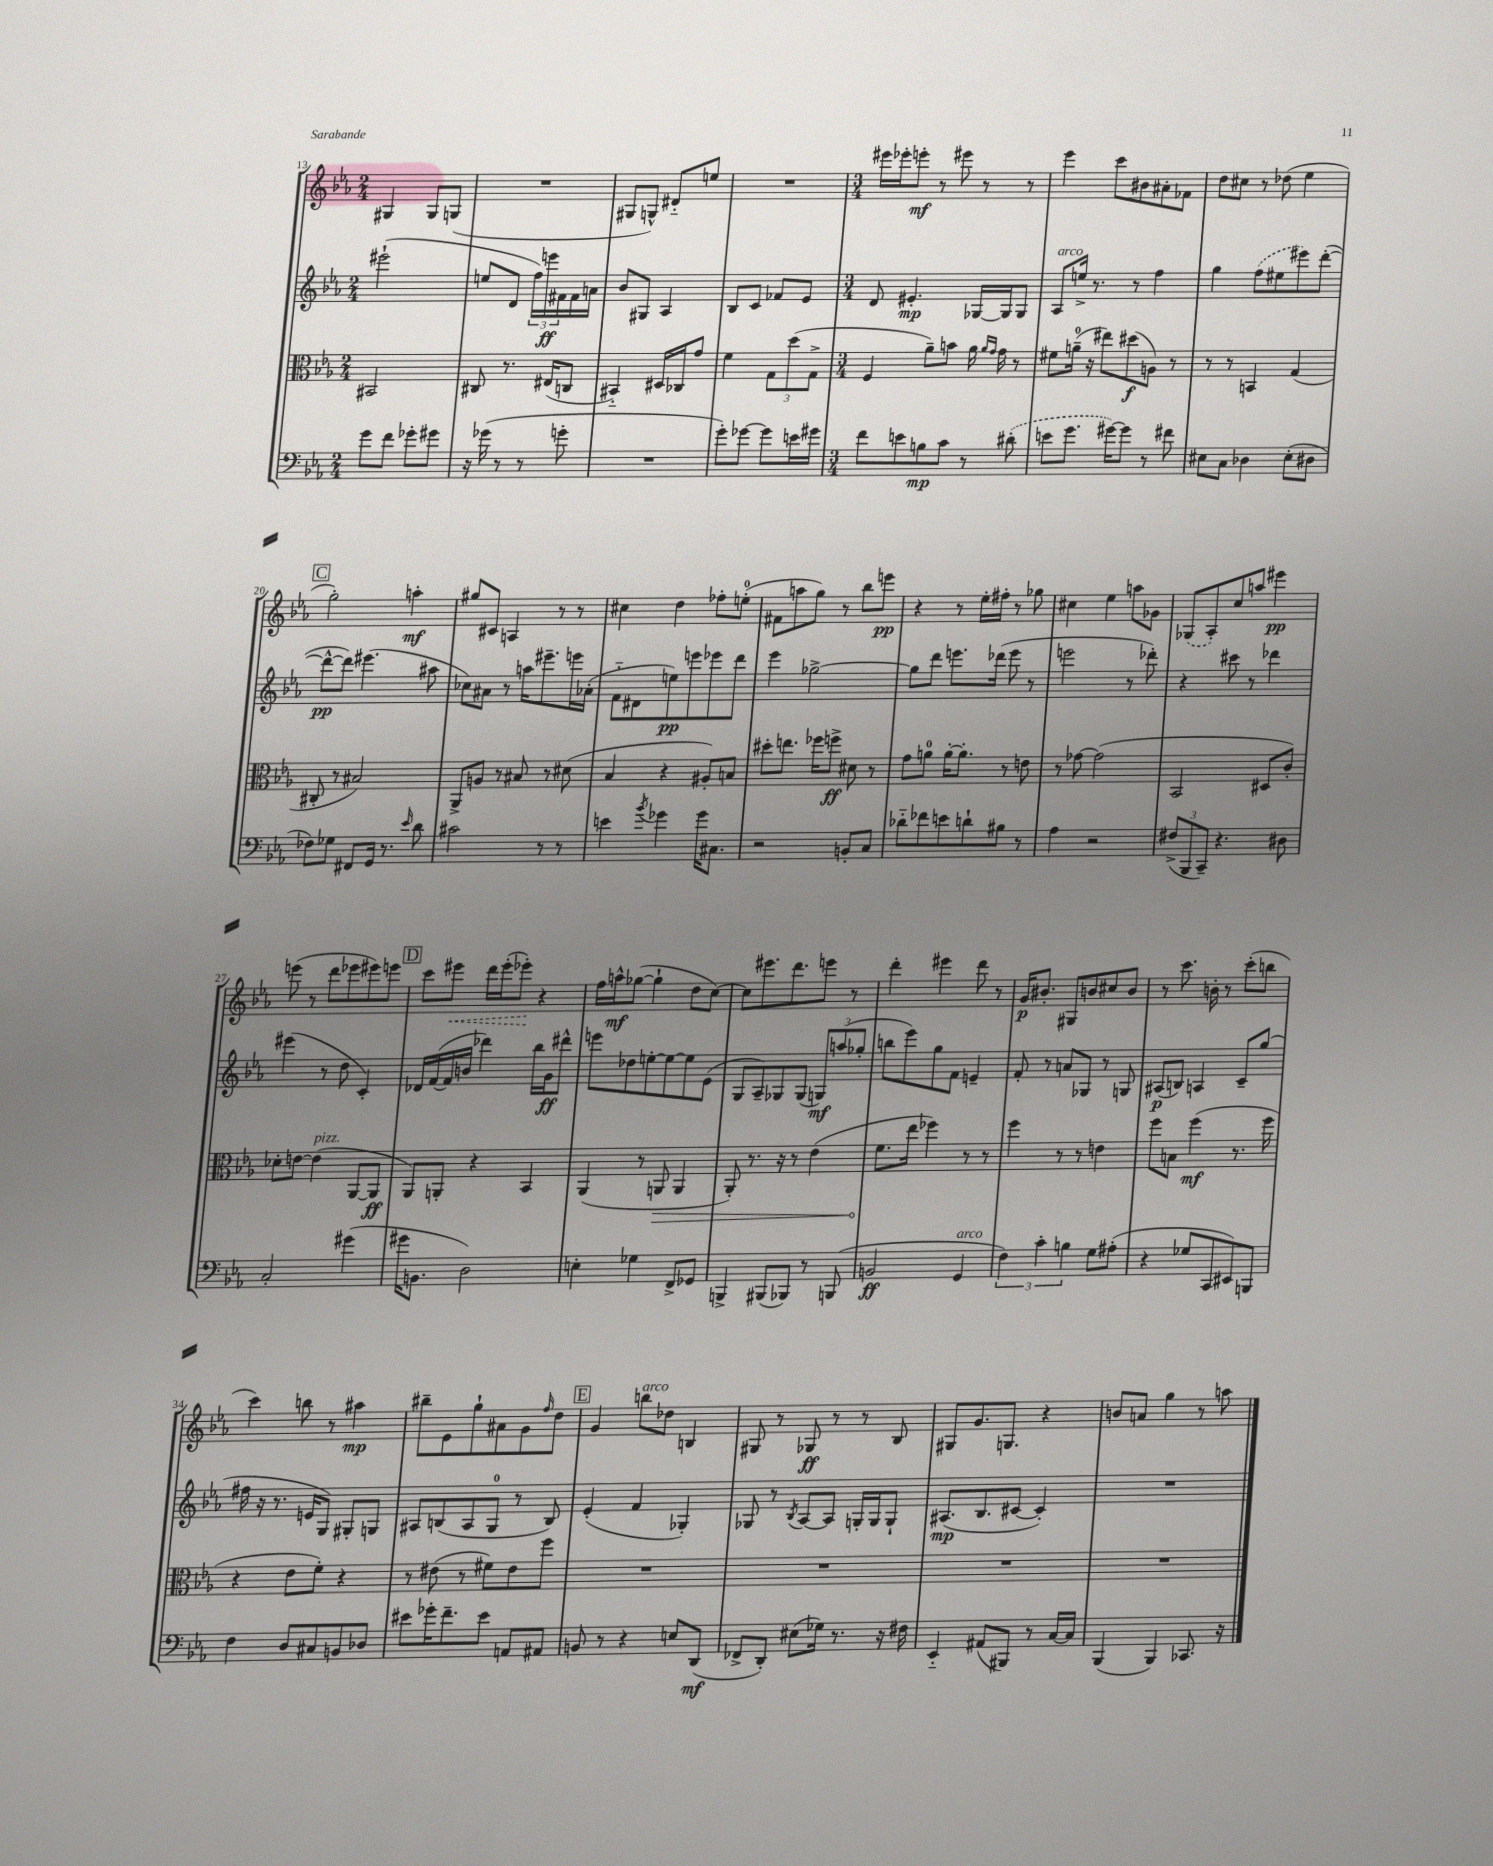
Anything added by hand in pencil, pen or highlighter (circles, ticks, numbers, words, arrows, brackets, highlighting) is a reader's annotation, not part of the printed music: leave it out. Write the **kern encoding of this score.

**kern	**kern	**kern	**kern
*staff4	*staff3	*staff2	*staff1
*clefF4	*clefC3	*clefG2	*clefG2
*k[b-e-a-]	*k[b-e-a-]	*k[b-e-a-]	*k[b-e-a-]
*M2/4	*M2/4	*M2/4	*M2/4
8g	2BB#	(2eee#`	4G#
8f	.	.	.
8g-'	.	.	8G#
8g#	.	.	(8G
=	=	=	=
16r	8C#	8ee	2r
(16g-	.	.	.
8r	8.r	8d	.
8r	.	24ff)	.
.	.	24eee	.
.	(16E#	.	.
.	.	24f#	.
8g'	8C	16f#	.
.	.	16a	.
=	=	=	=
2r	4BB#'~)	8b-	8G#
.	.	8G#	8G^^)
.	16D#	4A-	8d#'~
.	16C-	.	.
.	8g	.	8ee
=	=	=	=
8g')	4f	8B-	2r
[8g-	.	8c	.
8g-]	12G	8f-	.
.	(12dd	.	.
16e	.	8e-	.
.	12G^	.	.
16g#	.	.	.
=	=	=	=
*M3/4	*M3/4	*M3/4	*M3/4
8f	4F	8d	16eee#
.	.	.	16eee-'
8e	.	4.e#'	8eee'
8B	8a-~)	.	8r
8c	8b	.	8eee#
8r	16a-	[16G-	8r
.	16qqa-	.	.
.	16qqg	.	.
.	16g	16G-]	.
(8d#'	8r	8G-	8r
=	=	=	=
8e	8f#	8A-	4eee-
8.g	(16a~	16ee^	.
.	16r	8.r	.
.	8ee#)	.	8ccc
[16g#)	.	.	.
8g#]	(8dd#	8r	8b#
8r	8A)	4ff	8a#'
8f#	8r	.	8f-
=	=	=	=
8E#	8r	4gg	8dd
8C	8r	.	8cc#
4D-	4BB	(8ff	8r
.	.	8ee#	(8dd-
(8E#'	(4G	8eee#)	4ee-
8D#	.	([8ddd'	.
=	=	=	=
8F-)	8C#'	8ddd^^_	2gg')
8G-	8r	8ddd])	.
8FF#	2B#)	(4.eee#	.
16GG	.	.	.
8.r	.	.	.
.	.	.	4aa'
16qqe-	.	.	.
8d	.	8aa#	.
=	=	=	=
2c#	8AA-^	8cc-)	8gg#
.	8A	8a#	8c#
.	8r	8r	4A
.	8B#	16aa	.
.	.	8.eee#~	.
8r	8r	.	8r
8r	(8d#	16eee	8r
.	.	(16a-'	.
=	=	=	=
4e	4B-	8f'~	4cc#
.	.	8d#	.
8qb-	.	.	.
4g-	4r	8ee)	4dd
.	.	8eee	.
16g-	8A#')	8eee-	8ff-'
8.C#	.	.	.
.	8B	8ddd	(8ee'
=	=	=	=
2r	8dd#'	4eee-	8f#
.	8.ee	.	8aa
.	.	[2gg-^	8gg)
.	16ff-	.	.
.	8ff^	.	8r
8BB'	8d#	.	8bb-
8C	8r	.	8eee
=	=	=	=
8d-'~	8g	8gg-]	4r
8f-	8a	8ddd	.
8e	[16a'	8.eee	8r
.	8.a']	.	.
8d`	.	.	16ee-'
.	.	(16ddd-	16ff#'
8B#	8r	8eee	8r
8r	8e	8r	8gg-
=	=	=	=
4A-	8r	2eee	4cc#
.	[8g-	.	.
2r	(2g-]	.	4ee-
.	.	8r	8aa
.	.	8ddd-')	8g-
=	=	=	=
(12F#^	2BB-	4r	(8G-
12BBB-	.	.	.
.	.	.	8A-')
12CC~)	.	.	.
4.r	.	8ccc#	8cc
.	.	8r	8aa
.	8D#	4ddd-	4eee#
8D#	8c')	.	.
=	=	=	=
2C'	8d-'	(4eee#	(8eee
.	[8e	.	8r
.	(4e]	8r	8ddd
.	.	8dd	8eee-
(4g#	[8AA-	4c')	8eee#)
.	8AA-]	.	8eee
=	=	=	=
16g#	8AA-)	16d-	8ccc
8.BB	.	([16f	.
.	8AA'	16f]	8eee#
.	.	16b	.
2D)	4r	4ddd-)	16ddd
.	.	.	(16eee#'
.	.	.	8eee-')
.	4BB-	16bb-	4r
.	.	16g	.
.	.	8ddd#^^	.
=	=	=	=
4E'	(4AA-	8eee	16ff
.	.	.	16aa^^
.	.	8dd-	([8gg-
4G-	8r	[8ee'	4gg-`]
.	8AA	8ee_	.
8FF^	4AA	8ee]	8dd
8GG-	.	(8e-	[8cc)
=	=	=	=
4BBB^	8AA-')	8G	8cc]
.	8.r	8A-~)	8.eee#
(8BBB#	.	8G-	.
.	16r	.	8.ddd
8BBB-)	8r	(8G-	.
8r	(4e-	12G)	8eee
.	.	(12aa	.
(8BBB	.	.	8r
.	.	12gg-'	.
=	=	=	=
2BB	8.f	8bb	4ddd'
.	.	8eee-)	.
.	16ee-	.	.
.	4ff-)	8gg	4eee#
.	.	8f	.
4GG	8r	4e~	8ddd
.	8r	.	8r
=	=	=	=
6F)	4ff	8f'	16g
.	.	.	8.b#'
.	.	8r	.
6c'	.	.	.
.	8r	8a	8G#
6B	.	.	.
.	8r	8G-	8b
8G	4e	8r	8cc#
(8A#'	.	8G	8b
=	=	=	=
4r	8ff	(8A#	8r
.	8B	8B)	8.ccc
8G-	(4ff	4A	.
.	.	.	16b'
8CC	.	.	8r
8EE#)	8.r	8c~	(8ccc'
8BBB	.	(8gg	8bb
.	16ff	.	.
=	=	=	=
4F	4r	16ff#	4ccc)
.	.	16r	.
.	.	8.r	.
8D	8e-	.	8bb
.	.	16e	.
8C#	8f')	8G)	8r
8BB	4r	8G#'	4aa#
8D-	.	8G	.
=	=	=	=
8e#	8r	8A#	8bb#~
16g-'	(8e#	(8B	8e-
8.f~	.	.	.
.	8r	8A#	8gg`
8e#	8f#)	8G	8a#
8AA	8e#	8r	8g
.	.	.	16qqff
8AA#	8ff	8B)	8dd
=	=	=	=
8BB	2.r	(4e-'	4g
8r	.	.	.
4r	.	4f	8bb
.	.	.	8dd-
8E	.	4G-')	4B
(8DD	.	.	.
=	=	=	=
8FF-^	2.r	8G-	8G#
8DD')	.	8r	8r
.	.	8qB-	.
(8E#	.	[8A-	8G-
16G-)	.	8A-]	8r
8.r	.	.	.
.	.	16G'	8r
.	.	16G	.
16r	.	8G`	8B-
16F#	.	.	.
=	=	=	=
4EE-'~	2.r	(8.A#	8G#
.	.	.	8.g
.	.	8.B-	.
(8AA#	.	.	.
.	.	.	8.G
8BBB#)	.	[8c#	.
8r	.	4c#'])	4r
[16C	.	.	.
16C]	.	.	.
=	=	=	=
(4BBB-	2.r	2.r	8b
.	.	.	8a
4BBB-)	.	.	4gg
8.CC-	.	.	8r
.	.	.	8aa
16r	.	.	.
==	==	==	==
*-	*-	*-	*-
